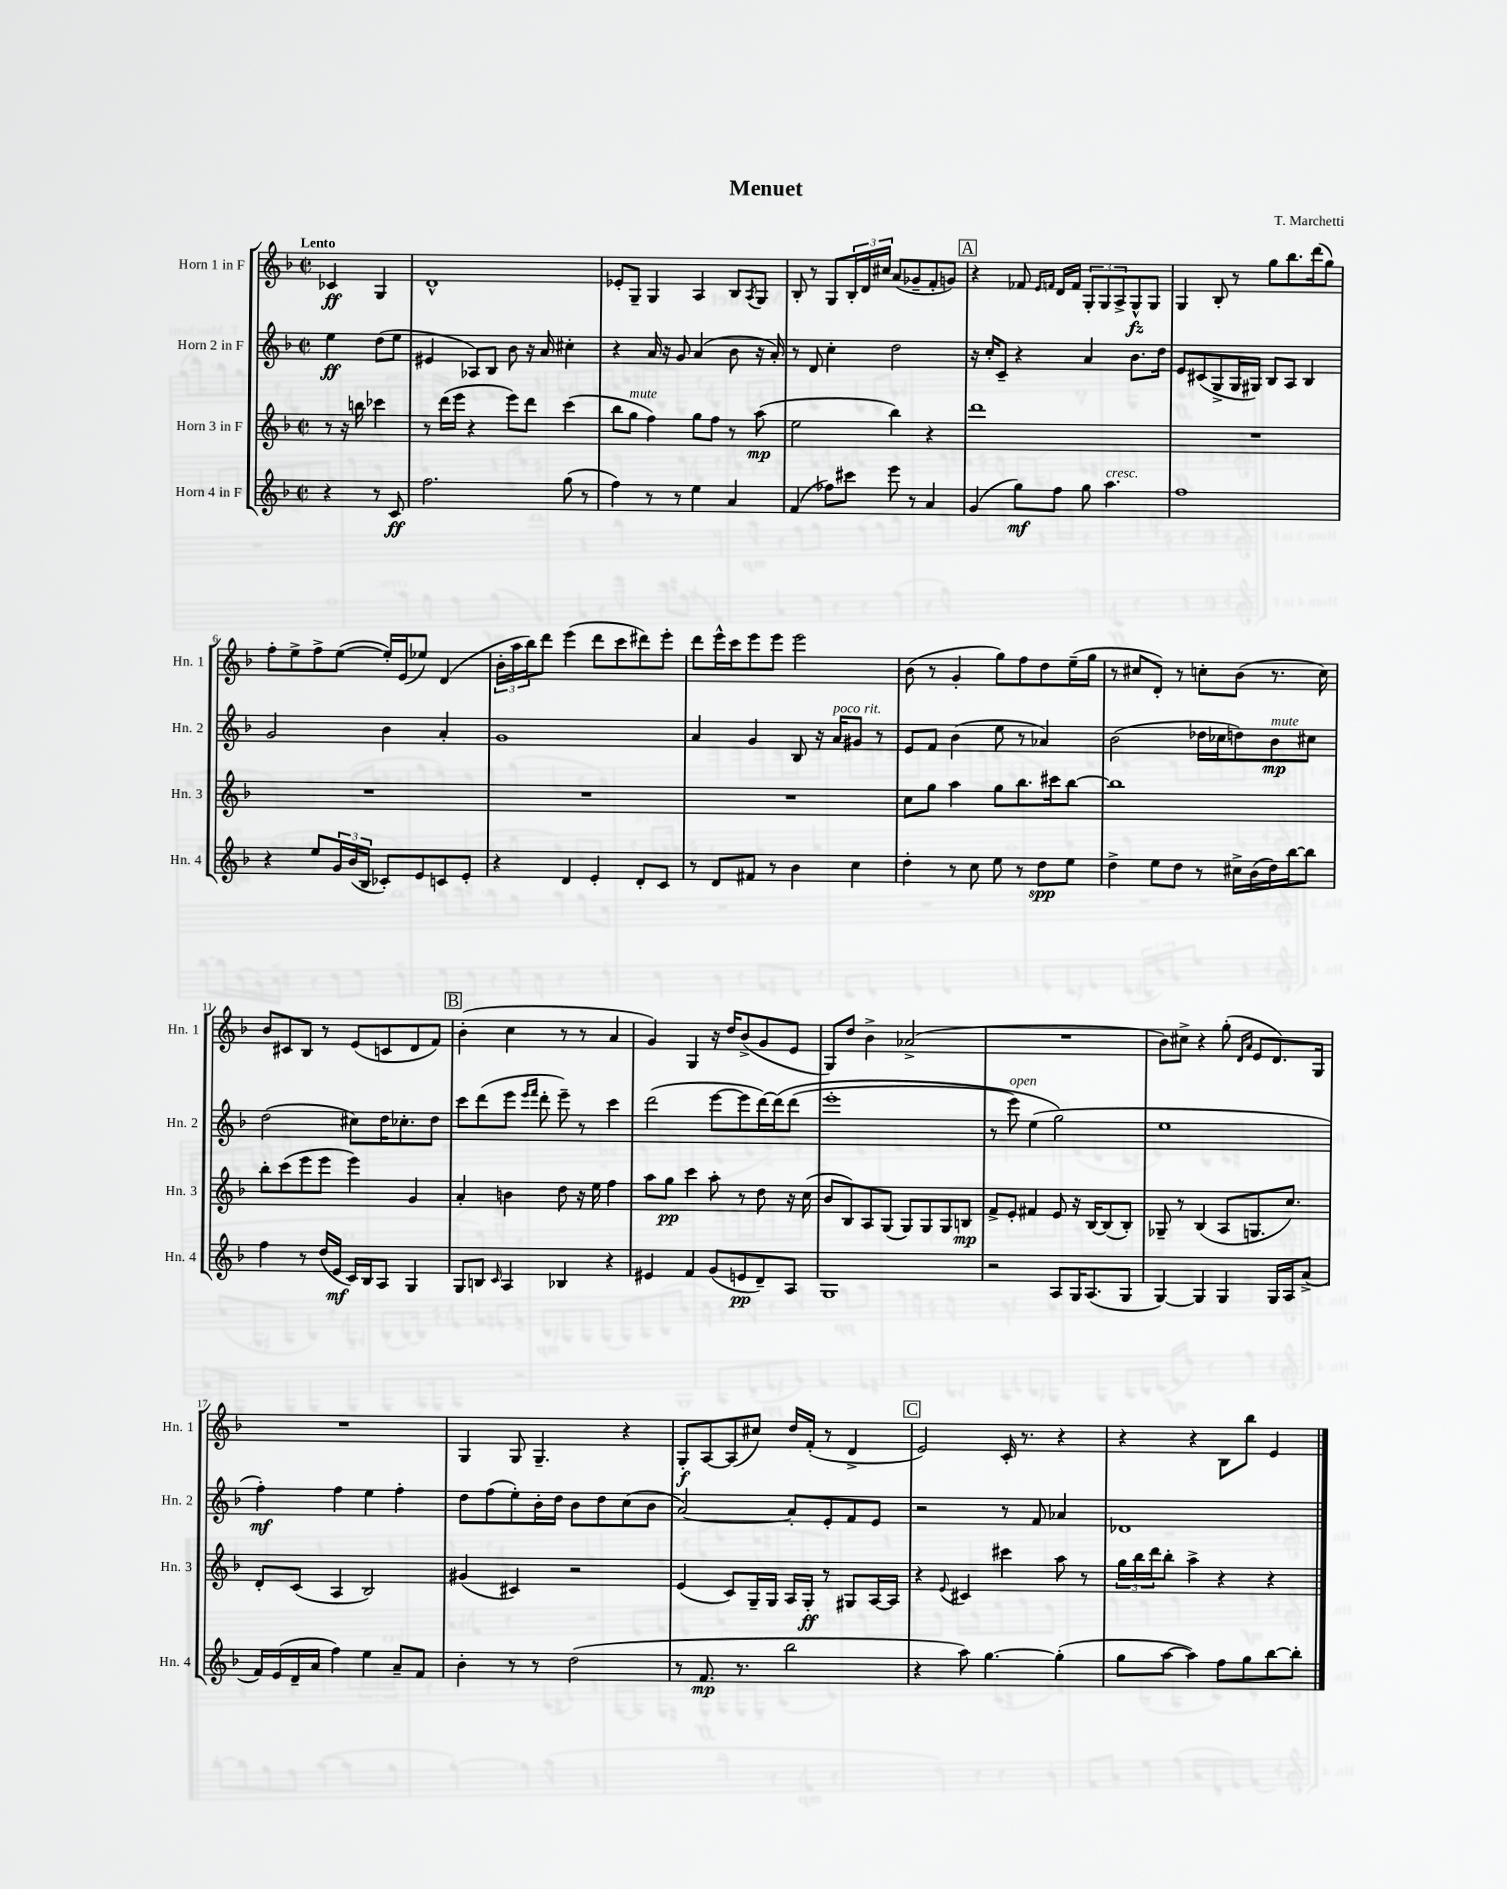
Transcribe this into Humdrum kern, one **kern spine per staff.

**kern	**dynam	**kern	**dynam	**kern	**dynam	**kern	**dynam
*part4	*part4	*part3	*part3	*part2	*part2	*part1	*part1
*staff4	*staff4	*staff3	*staff3	*staff2	*staff2	*staff1	*staff1
*I"Horn 4 in F	*	*I"Horn 3 in F	*	*I"Horn 2 in F	*	*I"Horn 1 in F	*
*I'Hn. 4	*	*I'Hn. 3	*	*I'Hn. 2	*	*I'Hn. 1	*
*clefG2	*	*clefG2	*	*clefG2	*	*clefG2	*
*k[b-]	*	*k[b-]	*	*k[b-]	*	*k[b-]	*
*M2/2	*	*M2/2	*	*M2/2	*	*M2/2	*
*met(c|)	*	*met(c|)	*	*met(c|)	*	*met(c|)	*
=	=	=	=	=	=	=	=
!	!	!	!	!	!	!LO:TX:a:B:t=Lento	!
4r	.	8r	.	4ee\	ff	4c-X/	ff
.	.	16r	.	.	.	.	.
.	.	16bbn\	.	.	.	.	.
8r	.	4ccc-X\	.	(8dd\L	.	4G/	.
8c/	ff	.	.	8ee\J	.	.	.
=1	=1	=1	=1	=1	=1	=1	=1
2.ff\	.	8r	.	4e#X/	.	1d^^	.
.	.	(16ddd\LL	.	.	.	.	.
.	.	16eee\JJ	.	.	.	.	.
.	.	4r	.	8A-X/L)	.	.	.
.	.	.	.	8B-/J	.	.	.
.	.	8eee\L)	.	8b-\	.	.	.
.	.	8ddd\J	.	16r	.	.	.
.	.	.	.	16a/	.	.	.
(8gg\	.	(4ccc\	.	4cc#X'\	.	.	.
8r	.	.	.	.	.	.	.
=2	=2	=2	=2	=2	=2	=2	=2
4ff\)	.	8bb-\L	.	4r	.	8e-X'/L	.
!	!	!LO:TX:a:i:t=mute	!	!	!	!	!
.	.	8gg\J	.	.	.	8G~/J	.
8r	.	4ff\)	.	16a/	.	4G/	.
.	.	.	.	16r	.	.	.
8r	.	.	.	8g/	.	.	.
4ee\	.	8gg\L	.	(4a/	.	4A/	.
.	.	8ff\J	.	.	.	.	.
4a/	.	8r	.	8b-\	.	8B-/L	.
.	.	.	.	.	.	8qA/	.
.	.	(8aa\	mp	16r	.	8G/J	.
.	.	.	.	16a'/)	.	.	.
=3	=3	=3	=3	=3	=3	=3	=3
(4f/	.	2ee\	.	8r	.	8B-'/	.
.	.	.	.	8d/	.	8r	.
8ff-X\L)	.	.	.	4cc'\	.	8G/L	.
8ccc#X\J	.	.	.	.	.	24B-'/L	.
.	.	.	.	.	.	24d/	.
.	.	.	.	.	.	24cc#X/JJ	.
8eee\	.	4bb-\)	.	2dd\	.	(8a/L	.
8r	.	.	.	.	.	8g-X~/	.
4a/	.	4r	.	.	.	8f'/	.
.	.	.	.	.	.	8gn/J)	.
!!LO:REH:place=s1:t=A
=4	=4	=4	=4	=4	=4	=4	=4
(4g/	.	1ddd	.	16r	.	4r	.
.	.	.	.	16cc'/KL	.	.	.
.	.	.	.	8c~/J	.	.	.
8gg\L)	mf	.	.	4r	.	8f-X/	.
.	.	.	.	.	.	16qqe/LL	.
.	.	.	.	.	.	16qqfn/JJ	.
8ff\J	.	.	.	.	.	16d/LL	.
.	.	.	.	.	.	16f/JJ	.
8gg\	.	.	.	4a/	.	12G'/L	.
.	.	.	.	.	.	12G/	.
!LO:TX:a:i:t=cresc.	!	!	!	!	!	!	!
4.aa\	.	.	.	.	.	.	.
.	.	.	.	.	.	12A^/	.
.	.	.	.	8.b-\L	.	8G^^/	fz
.	.	.	.	.	.	8G/J	.
.	.	.	.	16dd\Jk	.	.	.
=5	=5	=5	=5	=5	=5	=5	=5
1ff	.	1r	.	8e/L	.	4G/	.
.	.	.	.	(8c#X/	.	.	.
.	.	.	.	8G^/	.	8B-'/	.
.	.	.	.	16G/L	.	8r	.
.	.	.	.	16G#X/JJ)	.	.	.
.	.	.	.	8B-/L	.	8gg\L	.
.	.	.	.	8A/J	.	8.bb-\	.
.	.	.	.	4B-/	.	.	.
.	.	.	.	.	.	(16ddd\k	.
.	.	.	.	.	.	8gg\J)	.
!!LO:LB:g=z
=6	=6	=6	=6	=6	=6	=6	=6
4r	.	1r	.	2g/	.	8ff'\L	.
.	.	.	.	.	.	8ee^\	.
8ee/L	.	.	.	.	.	8ff^\	.
24g/L	.	.	.	.	.	([8ee\J	.
(24b-/	.	.	.	.	.	.	.
24B-/JJ	.	.	.	.	.	.	.
8c-X'/L)	.	.	.	4b-\	.	16ee'/LL])	.
.	.	.	.	.	.	(16e/J	.
8e/	.	.	.	.	.	8ee-X/J)	.
8cn/	.	.	.	4a'/	.	(4d/	.
8e'/J	.	.	.	.	.	.	.
=7	=7	=7	=7	=7	=7	=7	=7
4r	.	1r	.	1g	.	24b-'\LL	.
.	.	.	.	.	.	24aa\	.
.	.	.	.	.	.	24bb-\J)	.
.	.	.	.	.	.	8ddd\J	.
4d/	.	.	.	.	.	(4eee\	.
4e'/	.	.	.	.	.	8ddd\L	.
.	.	.	.	.	.	8ccc\	.
8d'/L	.	.	.	.	.	8ddd#X\)	.
8c/J	.	.	.	.	.	8eee'\J	.
=8	=8	=8	=8	=8	=8	=8	=8
8r	.	1r	.	4a/	.	8ddd\L	.
8d/L	.	.	.	.	.	16eee^^\L	.
.	.	.	.	.	.	16ccc\J	.
8f#X/J	.	.	.	4g/	.	8eee\	.
8r	.	.	.	.	.	8eee\J	.
4b-\	.	.	.	8B-/	.	2eee\	.
.	.	.	.	16r	.	.	.
!	!	!	!	!LO:TX:a:i:t=poco rit.	!	!	!
.	.	.	.	16a/KL	.	.	.
4cc\	.	.	.	8g#X/J	.	.	.
.	.	.	.	8r	.	.	.
=9	=9	=9	=9	=9	=9	=9	=9
4dd'\	.	8cc\L	.	8e/L	.	(8b-\	.
.	.	8gg\J	.	8f/J	.	8r	.
8r	.	4aa\	.	(4b-\	.	4g'/	.
8cc\	.	.	.	.	.	.	.
8ee\	.	8gg\L	.	8ee\	.	8gg\L)	.
8r	.	8.bb-\	.	8r	.	8ff\	.
8dd\L	spp	.	.	4a-X/)	.	8dd\	.
.	.	16ccc#X\k	.	.	.	.	.
8ee\J	.	[8bb-\J	.	.	.	(16ee~\L	.
.	.	.	.	.	.	16gg\JJ	.
=10	=10	=10	=10	=10	=10	=10	=10
4dd^\	.	1bb-]	.	(2b-\	.	8r	.
.	.	.	.	.	.	8cc#X/L	.
8ee\L	.	.	.	.	.	8d'/J)	.
8dd\J	.	.	.	.	.	8r	.
8r	.	.	.	16dd-X\LL	.	8ccn'\L	.
.	.	.	.	16cc-X\J	.	.	.
16cc#X^\LL	.	.	.	8ddn\)	.	(8b-\J	.
(16b-\	.	.	.	.	.	.	.
!	!	!	!	!LO:TX:a:i:t=mute	!	!	!
16dd\)	.	.	.	8b-\	mp	8.r	.
[16bb-\J	.	.	.	.	.	.	.
8bb-\J]	.	.	.	8cc#X\J	.	.	.
.	.	.	.	.	.	16cc\)	.
!!LO:LB:g=z
=11	=11	=11	=11	=11	=11	=11	=11
4ff\	.	8bb-'\L	.	(2dd\	.	8b-/L	.
.	.	(8ccc\	.	.	.	8c#X/	.
8r	.	8eee\	.	.	.	8B-/J	.
(16dd/LL	.	8eee\J	.	.	.	8r	.
16e/JJ	mf	.	.	.	.	.	.
16c/LL)	.	4eee\)	.	8cc#X\L)	.	(8e/L	.
16B-/J	.	.	.	.	.	.	.
8A/J	.	.	.	16dd\K	.	8cn/	.
.	.	.	.	8.cc-X'\	.	.	.
4G/	.	4g/	.	.	.	8d/	.
.	.	.	.	8dd\J	.	8f/J)	.
!!LO:REH:place=s1:t=B
=12	=12	=12	=12	=12	=12	=12	=12
8G/L	.	4a'/	.	8ccc\L	.	(4b-'\	.
8Bn/J	.	.	.	(8ddd\	.	.	.
16qqc/	.	.	.	.	.	.	.
4A/	.	4bn\	.	8eee\J	.	4cc\	.
.	.	.	.	16qqeee/LL	.	.	.
.	.	.	.	16qqfff/JJ	.	.	.
.	.	.	.	8ddd'\	.	.	.
4B-X/	.	8dd\	.	8eee~\)	.	8r	.
.	.	16r	.	8r	.	8r	.
.	.	16ee\	.	.	.	.	.
4r	.	4ff\	.	4ccc\	.	4a/	.
=13	=13	=13	=13	=13	=13	=13	=13
4e#X/	.	8aa\L	.	(2ddd\	.	4g/)	.
.	.	8gg\J	pp	.	.	.	.
4f/	.	4ccc\	.	.	.	4G/	.
(8g/L	.	8aa'\	.	[8eee\L	.	16r	.
.	.	.	.	.	.	16dd/KL	.
8en/	pp	8r	.	8eee\]	.	(8b-^/	.
8d~/)	.	8dd\	.	[16ddd\L)	.	8g/	.
.	.	.	.	(16ddd\J]	.	.	.
8A/J	.	16r	.	(8ddd\J	.	8e/J	.
.	.	(16cc\	.	.	.	.	.
=14	=14	=14	=14	=14	=14	=14	=14
1G	.	8b-/L	.	1eee'	.	8G/L)	.
.	.	8B-/)	.	.	.	8dd/J	.
.	.	8A/	.	.	.	4b-^\	.
.	.	(8G/J	.	.	.	.	.
.	.	8G/L)	.	.	.	(2a-X^/	.
.	.	8G/	.	.	.	.	.
.	.	8G/	.	.	.	.	.
.	.	8Bn/J	mp	.	.	.	.
=15	=15	=15	=15	=15	=15	=15	=15
2r	.	8f^/L	.	8r	.	1r	.
!	!	!	!	!LO:TX:a:i:t=open	!	!	!
.	.	8e'/J	.	8eee\)	.	.	.
.	.	4f#X/	.	(4ee\	.	.	.
8A/L	.	8e/	.	2gg\)	.	.	.
16G/K	.	16r	.	.	.	.	.
(8.A/	.	[16B-/KL	.	.	.	.	.
.	.	(8B-/]	.	.	.	.	.
8G/J	.	8B-'/J)	.	.	.	.	.
=16	=16	=16	=16	=16	=16	=16	=16
[4G/)	.	8G-X~/	.	1ee	.	8b-\L)	.
.	.	8r	.	.	.	8cc#X^\J	.
4G/]	.	(4B-/	.	.	.	4r	.
4G/	.	8A/L	.	.	.	(8gg'\	.
.	.	.	.	.	.	16qqd/LL	.
.	.	.	.	.	.	16qqa/JJ	.
.	.	8.Gn/	.	.	.	8e/L	.
16G/LL	.	.	.	.	.	8.d/)	.
16A/J	.	8.cc/J)	.	.	.	.	.
(8a^/J	.	.	.	.	.	.	.
.	.	.	.	.	.	16G/Jk	.
!!LO:LB:g=z
=17	=17	=17	=17	=17	=17	=17	=17
16f/LL)	.	8d'/L	.	4ff'\)	mf	1r	.
(16e/	.	.	.	.	.	.	.
16d~/	.	(8c/J	.	.	.	.	.
16a/JJ	.	.	.	.	.	.	.
4ff\)	.	4A/	.	4ff\	.	.	.
4ee\	.	2B-/)	.	4ee\	.	.	.
8a~/L	.	.	.	4ff'\	.	.	.
8f/J	.	.	.	.	.	.	.
=18	=18	=18	=18	=18	=18	=18	=18
4b-'\	.	(4g#X/	.	8dd\L	.	4G/	.
.	.	.	.	(8ff\	.	.	.
8r	.	4c#X/)	.	8ee'\)	.	8G/	.
8r	.	.	.	16b-'\L	.	4.G~/	.
.	.	.	.	16dd\JJ	.	.	.
(2dd\	.	2r	.	8b-\L	.	.	.
.	.	.	.	8dd\	.	.	.
.	.	.	.	(8cc\	.	4r	.
.	.	.	.	8b-\J	.	.	.
=19	=19	=19	=19	=19	=19	=19	=19
8r	.	(4e/	.	[2a/)	.	8G'/L	f
8.f/	mp	.	.	.	.	[8A/	.
.	.	8c/L)	.	.	.	(8A/]	.
8.r	.	.	.	.	.	.	.
.	.	16G~/L	.	.	.	8cc#X/J)	.
.	.	16G/JJ	.	.	.	.	.
2bb-\	.	16A/LL	.	8a'/L]	.	16dd/LL	.
.	.	16G'/JJ	ff	.	.	(16f'/JJ	.
.	.	8r	.	8e'/	.	8r	.
.	.	8G#X/L	.	8f/	.	4d^/	.
.	.	[16A/L	.	8e/J	.	.	.
.	.	16A/JJ]	.	.	.	.	.
!!LO:REH:place=s1:t=C
=20	=20	=20	=20	=20	=20	=20	=20
4r	.	4r	.	2r	.	2e/)	.
.	.	8qqe/	.	.	.	.	.
8aa\)	.	4c#X/	.	.	.	.	.
[4.gg\	.	.	.	.	.	.	.
.	.	4ccc#X\	.	8r	.	16c'/	.
.	.	.	.	.	.	8.r	.
.	.	.	.	8f/	.	.	.
(4gg'\]	.	8aa\	.	4a-X/	.	4r	.
.	.	8r	.	.	.	.	.
=21	=21	=21	=21	=21	=21	=21	=21
8gg\L	.	24gg\LL	.	1d-X	.	4r	.
.	.	24bb-\	.	.	.	.	.
.	.	24ddd\J	.	.	.	.	.
[8aa\J	.	8bb-'\J	.	.	.	.	.
4aa\])	.	4aa^\	.	.	.	4r	.
8ff\L	.	4r	.	.	.	8B-\L	.
8gg\	.	.	.	.	.	8bb-\J	.
[8bb-\	.	4r	.	.	.	4e/	.
8bb-'\J]	.	.	.	.	.	.	.
==	==	==	==	==	==	==	==
*-	*-	*-	*-	*-	*-	*-	*-
